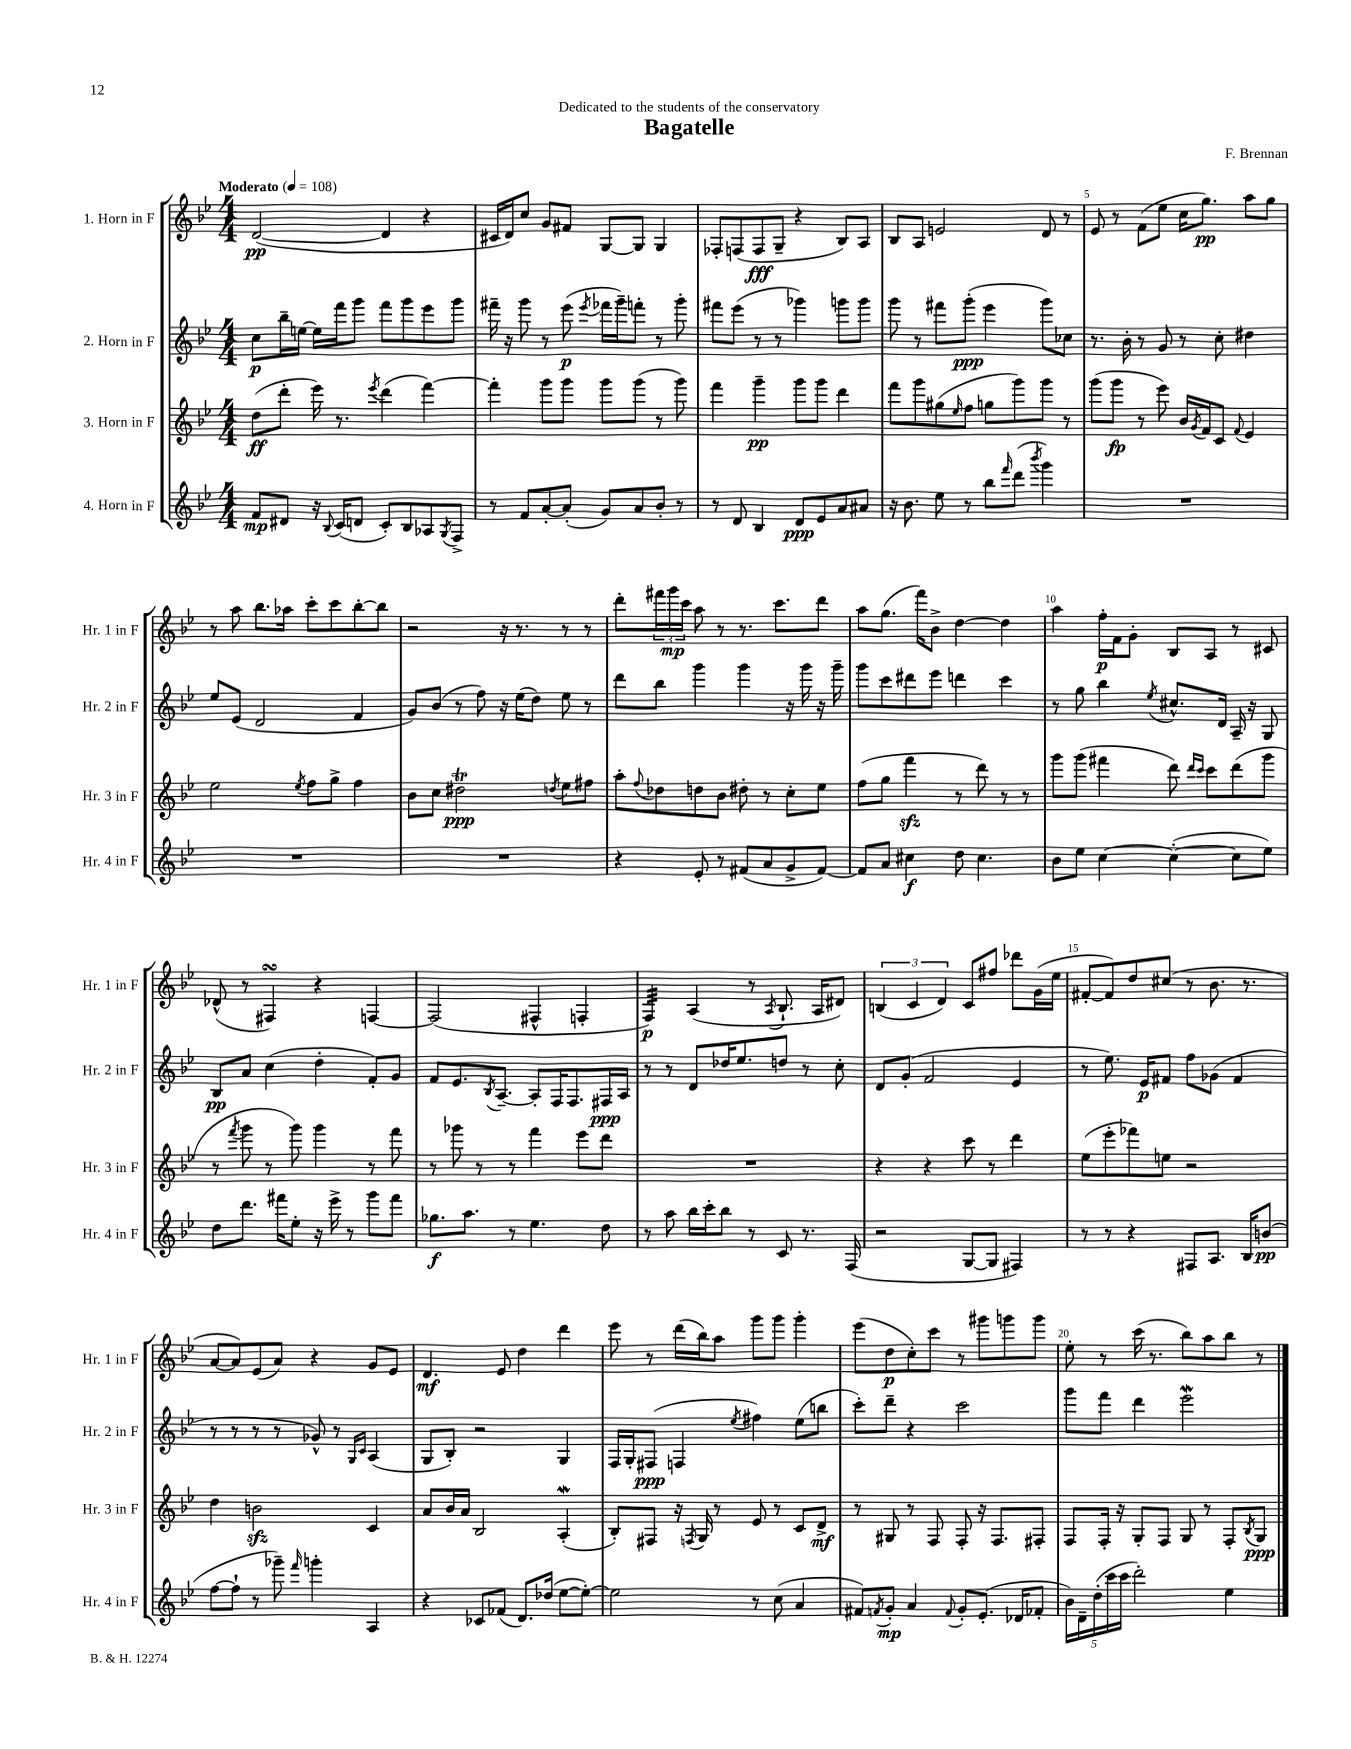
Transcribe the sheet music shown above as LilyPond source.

\header { title = "Bagatelle" composer = "F. Brennan" dedication = "Dedicated to the students of the conservatory" }
<<
\new StaffGroup <<
\new Staff = "s0" \with { instrumentName = "1. Horn in F" shortInstrumentName = "Hr. 1 in F" } {
    \clef treble \key bes \major \numericTimeSignature \time 4/4 \tempo "Moderato" 4 = 108
    d'2~\pp( d'4 r4 |
    cis'16 d'16) c''8 g'8 fis'8 g8~ g8 g4 |
    fes8-. f8( f8\fff g8-- r4 bes8) a8 |
    bes8 a8 e'2 d'8 r8 |
    ees'8 r8 f'8( ees''8 c''16 g''8.\pp) a''8 g''8 |
    r8 a''8 bes''8. aes''16 c'''8-. c'''8 bes''8~-. bes''8 |
    r2 r16 r8. r8 r8 |
    d'''8-. \tuplet 3/2 { fis'''16 g'''16\mp c'''16 } a''8 r8 r8. c'''8. d'''8 |
    a''8 g''8.( f'''16) bes'8-> d''4~ d''4 |
    a''4 f''16-.\p f'16 g'8-. bes8 a8 r8 cis'8 |
    des'8-^( r8 fis4\turn) r4 f4~ |
    f2( fis4-^ f4-. |
    f4:32\p) a4( r8 \acciaccatura { a8 } bes8.-! a16 dis'8) |
    \tuplet 3/2 { b4( c'4 d'4) } c'8 fis''8 des'''8 g'16( ees''16 |
    fis'8~-. fis'8) d''8 cis''8( r8 bes'8. r8. |
    a'8~ a'8) ees'8( a'8) r4 g'8 ees'8 |
    d'4.\mf ees'8 d''4 d'''4 |
    ees'''8 r8 d'''16( bes''16) a''8 g'''8 g'''8 g'''4-. |
    ees'''8( d''8\p c''8-.) c'''8 r8 gis'''8 g'''8 g'''8 |
    ees''8-. r8 c'''16( r8. bes''8) a''8 bes''8 r8 \bar "|." |
}
\new Staff = "s1" \with { instrumentName = "2. Horn in F" shortInstrumentName = "Hr. 2 in F" } {
    \clef treble \key bes \major \numericTimeSignature \time 4/4
    c''8\p bes''16-- e''16~ e''16 f'''16 g'''8 f'''8 g'''8 ees'''8 g'''8 |
    fis'''16-- r16 g'''8 r8 ees'''8\p( \acciaccatura { ees'''8 } fes'''16 g'''16--) f'''8-. r8 g'''8-. |
    fis'''8 ees'''8( r8 r8 ges'''4) g'''8 g'''8 |
    g'''8 r8 fis'''8 g'''8-.\ppp( ees'''4 g'''8) ces''8 |
    r8. bes'16-. r8 g'8 r8 c''8-. dis''4 |
    ees''8 ees'8( d'2 f'4 |
    g'8) bes'8( r8 f''8) r16 ees''16( d''8) ees''8 r8 |
    d'''8 bes''8 g'''4 g'''4 r16 g'''16 r16 g'''16-- |
    g'''8 c'''8 dis'''8 ees'''8 d'''4 c'''4 |
    r8 g''8 bes''4 \acciaccatura { ees''8 } cis''8.-^ d'16 a16-- r16 g8 |
    bes8\pp a'8 c''4( d''4-. f'8-.) g'8 |
    f'8 ees'8. \acciaccatura { bes8 } a8.~-- a8-. f16 f8. fis16\ppp a16 |
    r8 r8 d'8 des''16 ees''8. d''8 r8 c''8-. |
    d'8 g'8-.( f'2 ees'4 |
    r8 ees''8.) ees'16\p fis'8 f''8 ges'8( fis'4 |
    r8 r8 r8 r8 ges'8-^) r8 \grace { g16 c'16 } a4( |
    g8 bes8-.) r2 g4 |
    f16 g16-. fis8\ppp( f4 \acciaccatura { ees''8 } fis''4) ees''8( b''8 |
    c'''8-.) d'''8-- r4 c'''2 |
    g'''8 f'''8 d'''4 ees'''2\mordent \bar "|." |
}
\new Staff = "s2" \with { instrumentName = "3. Horn in F" shortInstrumentName = "Hr. 3 in F" } {
    \clef treble \key bes \major \numericTimeSignature \time 4/4
    d''8\ff( d'''8-. ees'''16) r8. \acciaccatura { ees'''8 } d'''4( f'''4~) |
    f'''4-. g'''8 g'''8 g'''8 g'''8( r8 g'''8) |
    f'''4 g'''4--\pp g'''8 g'''8 d'''4 |
    f'''8 g'''8 gis''8( \grace { ees''16 } f''8 g''8 g'''8) g'''8 r8 |
    g'''8( g'''8\fp r8 ees'''8) bes'16 \acciaccatura { g'8 } f'16 c'8 \appoggiatura { f'8 } ees'4 |
    ees''2 \acciaccatura { ees''8 } f''8 g''8-> f''4 |
    bes'8 c''8 dis''2\trill\ppp \acciaccatura { d''8 } ees''8 fis''8 |
    a''8-. \appoggiatura { f''8 } des''8 d''8 bes'8 dis''8-. r8 c''8-. ees''8 |
    f''8( g''8 f'''4\sfz r8 d'''8) r8 r8 |
    g'''8 g'''8( fis'''4 d'''8) \grace { d'''16 c'''16 } c'''8 d'''8( g'''8 |
    r8 \acciaccatura { f'''8 } g'''8 r8 g'''8) g'''4 r8 f'''8 |
    r8 ges'''8 r8 r8 f'''4 ees'''8 d'''8 |
    R1 |
    r4 r4 c'''8 r8 d'''4 |
    ees''8( ees'''8-. fes'''8) e''8 r2 |
    d''4 b'2\sfz c'4 |
    a'8 bes'16 a'16 bes2 a4-.\mordent( |
    bes8-.) fis8 r16 \acciaccatura { f8 } g16 r8 ees'8 r8 c'8 d'8->\mf |
    r8 gis8 r8 f8 f8-. r16 f8. fis8-. |
    f8 f16-. r16 g8-. f8 g8 r8 f8-. \acciaccatura { bes8 } g8\ppp \bar "|." |
}
\new Staff = "s3" \with { instrumentName = "4. Horn in F" shortInstrumentName = "Hr. 4 in F" } {
    \clef treble \key bes \major \numericTimeSignature \time 4/4
    f'8\mp dis'8 r16 \appoggiatura { bes8 } c'16( d'8 c'8-.) bes8 aes8 \acciaccatura { g8 } f8-> |
    r8 f'8 a'8~-. a'8-.( g'8) a'8 bes'8-. r8 |
    r8 d'8 bes4 d'8\ppp ees'8 a'8 ais'8 |
    r16 bes'8. ees''8 r8 bes''8 \grace { f'''16 } d'''8( \acciaccatura { bes'''8 } g'''4) |
    R1 |
    R1 |
    R1 |
    r4 ees'8-. r8 fis'8( a'8 g'8-> fis'8~) |
    fis'8 a'8 cis''4\f d''8 cis''4. |
    bes'8 ees''8 c''4~ c''4~-.( c''8 ees''8) |
    d''8 d'''8. fis'''16 ees''8-. r16 ees'''16-> r8 g'''8 fis'''8 |
    ges''8.\f a''8. r8 ees''4. d''8 |
    r8 a''8 bes''16 c'''16-. bes''8 r8 c'8 r8. f16( |
    r2 g8~ g8 fis4) |
    r8 r8 r4 fis8 a8. bes16 b'8\pp( |
    f''8~ f''8-! r8 ges'''8--) \grace { f'''16 } g'''4-. a4 |
    r4 ces'8 fes'8( d'8.) des''16( ees''8~ ees''8~-.) |
    ees''2 r8 c''8( a'4 |
    fis'8) \acciaccatura { f'8 } g'8-.\mp a'4 \appoggiatura { f'8 } g'8-. ees'8.-.( des'16 fes'8-. |
    \tuplet 5/4 { bes'16) d'16-- d''16-.( c'''16 c'''16 } d'''2-.) ees''4 \bar "|." |
}
>>
>>
\layout { \context { \Score \override BarNumber.break-visibility = ##(#f #t #t) barNumberVisibility = #(every-nth-bar-number-visible 5) } }
